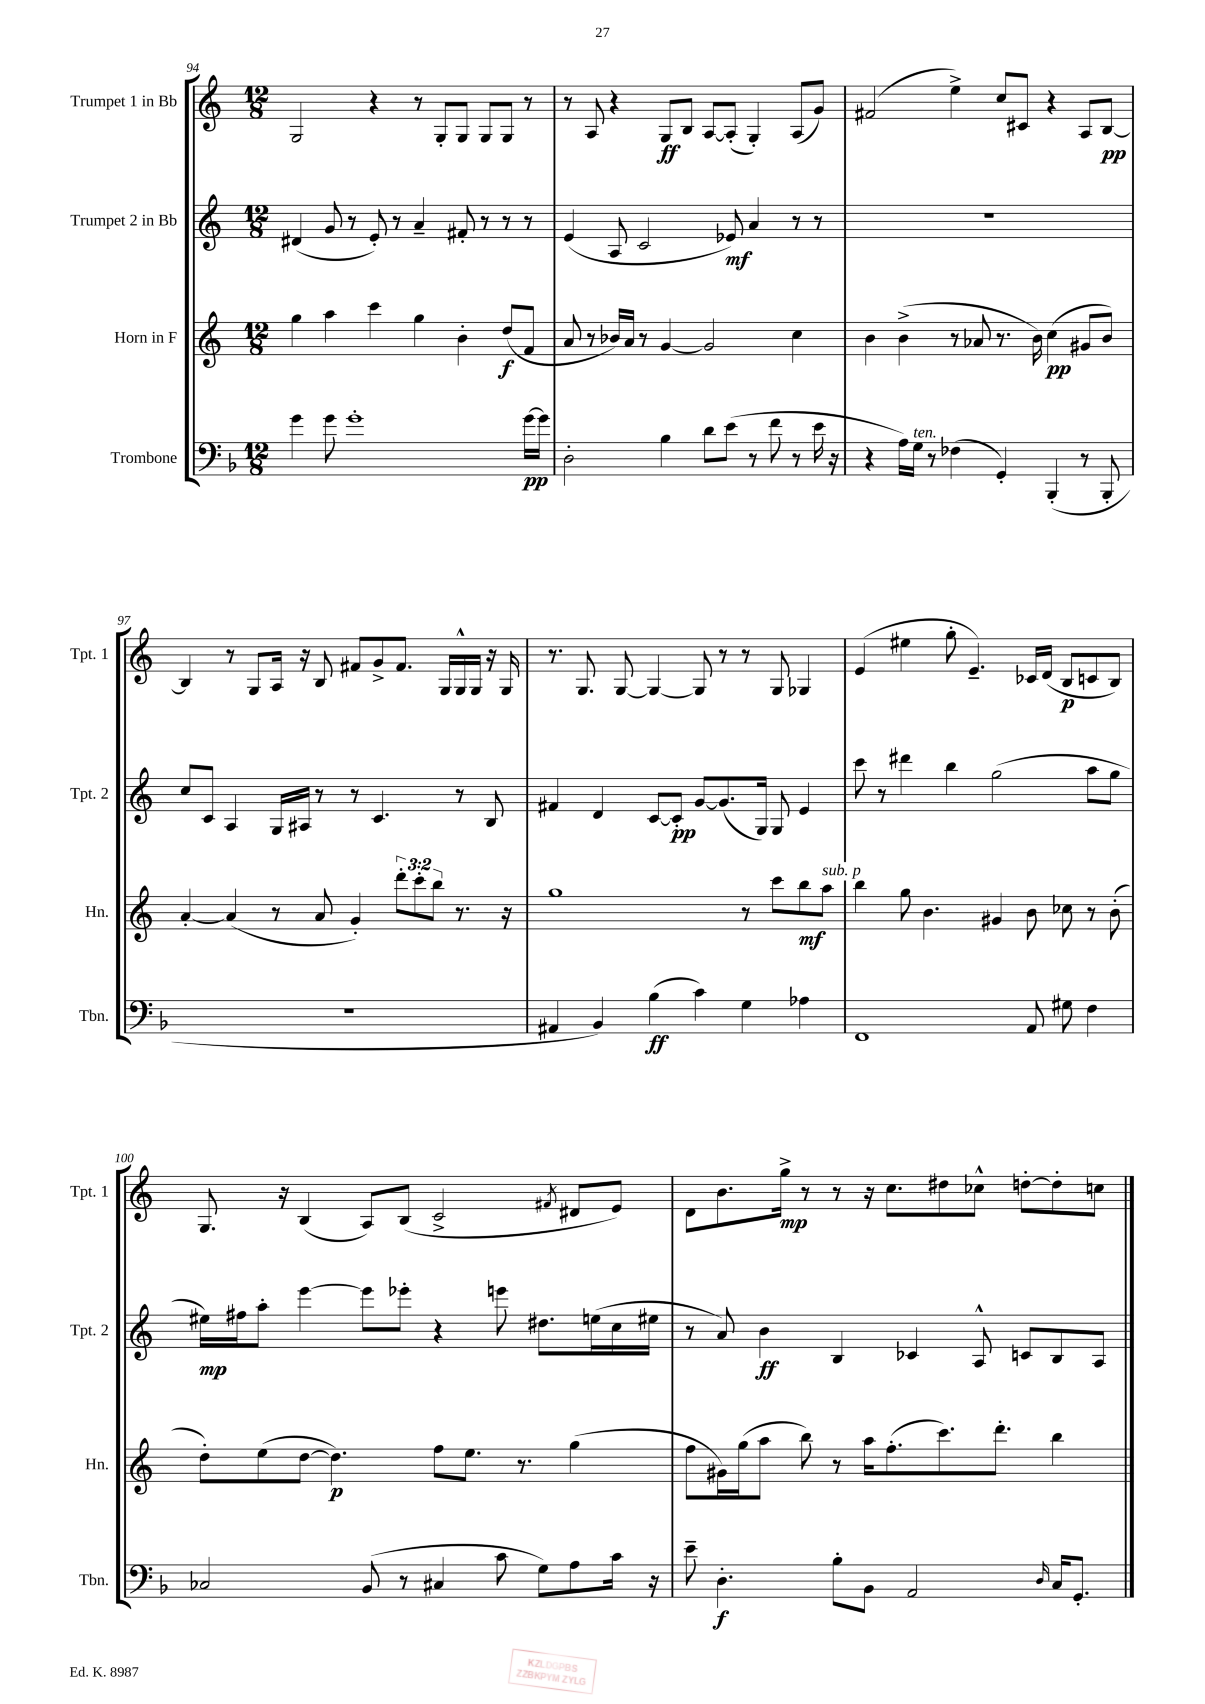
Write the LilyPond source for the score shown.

<<
\new StaffGroup <<
\new Staff = "s0" \with { instrumentName = "Trumpet 1 in Bb" shortInstrumentName = "Tpt. 1" } {
    \clef treble \key c \major \numericTimeSignature \time 12/8
    g2 r4 r8 g8-. g8 g8 g8 r8 |
    r8 a8 r4 g8\ff b8 a8~ a8-.( g4-.) a8( g'8) |
    fis'2( e''4->) c''8 cis'8 r4 a8 b8~\pp |
    b4 r8 g8 a16 r16 b8 fis'8 g'8-> fis'8. g16 g16-^ g16 r16 g16 |
    r8. g8. g8~ g4~ g8 r8 r8 g8 ges4 |
    e'4( eis''4 g''8-. e'4.--) ces'16 d'16( b8\p c'8 b8) |
    g8. r16 b4( a8) b8( c'2-> \acciaccatura { fis'8 } dis'8 e'8) |
    d'8 b'8. g''16->\mp r8 r8 r16 c''8. dis''8 ces''8-^ d''8~-. d''8-. c''8 \bar "|." |
}
\new Staff = "s1" \with { instrumentName = "Trumpet 2 in Bb" shortInstrumentName = "Tpt. 2" } {
    \clef treble \key c \major \numericTimeSignature \time 12/8
    dis'4( g'8 r8 e'8-.) r8 a'4-- fis'8-. r8 r8 r8 |
    e'4( a8 c'2 ees'8\mf) a'4 r8 r8 |
    R1. |
    c''8 c'8 a4 g16 ais16 r8 r8 c'4. r8 b8 |
    fis'4 d'4 c'8~ c'8-.\pp g'8~ g'8.( g16) g8 e'4 |
    c'''8 r8 dis'''4 b''4 g''2( a''8 g''8 |
    eis''16\mp) fis''16 a''8-. e'''4~ e'''8 ees'''8-. r4 e'''8 dis''8. e''16( c''16 eis''16 |
    r8 a'8) b'4\ff b4 ces'4 a8-^ c'8 b8 a8 \bar "|." |
}
\new Staff = "s2" \with { instrumentName = "Horn in F" shortInstrumentName = "Hn." } {
    \clef treble \key c \major \numericTimeSignature \time 12/8 \override Staff.TupletNumber.text = #tuplet-number::calc-fraction-text
    g''4 a''4 c'''4 g''4 b'4-. d''8\f( f'8 |
    a'8 r8 bes'16) a'16 r8 g'4~ g'2 c''4 |
    b'4 b'4->( r8 aes'8 r8. b'16) c''4\pp( gis'8 b'8) |
    a'4~-. a'4( r8 a'8 g'4-.) \tuplet 3/2 { d'''8-. c'''8-. b''8 } r8. r16 |
    g''1 r8 c'''8 b''8\mf a''8^\markup { \italic "sub. p" } |
    b''4 g''8 b'4. gis'4 b'8 ces''8 r8 b'8-.( |
    d''8-.) e''8( d''8~ d''4.\p) f''8 e''8. r8. g''4( |
    f''8 gis'16) g''16( a''8 b''8) r8 a''16 f''8.-.( c'''8.) d'''8.-. b''4 \bar "|." |
}
\new Staff = "s3" \with { instrumentName = "Trombone" shortInstrumentName = "Tbn." } {
    \clef bass \key f \major \numericTimeSignature \time 12/8
    g'4 g'8 g'1-. g'16~\pp g'16 |
    d2-. bes4 d'8 e'8( r8 f'8 r8 e'16 r16 |
    r4 a16) g16^\markup { \italic "ten." } r8 fes4( g,4-.) bes,,4-.( r8 bes,,8-. |
    R1. |
    ais,4 bes,4) bes4\ff( c'4) g4 aes4 |
    f,1 a,8 gis8 f4 |
    ces2 bes,8( r8 cis4 c'8 g8) a8 c'16 r16 |
    e'8-- d4.-.\f bes8-. bes,8 a,2 \grace { d16 } c16 g,8.-. \bar "|." |
}
>>
>>
\layout { \context { \Score currentBarNumber = #94 } }
